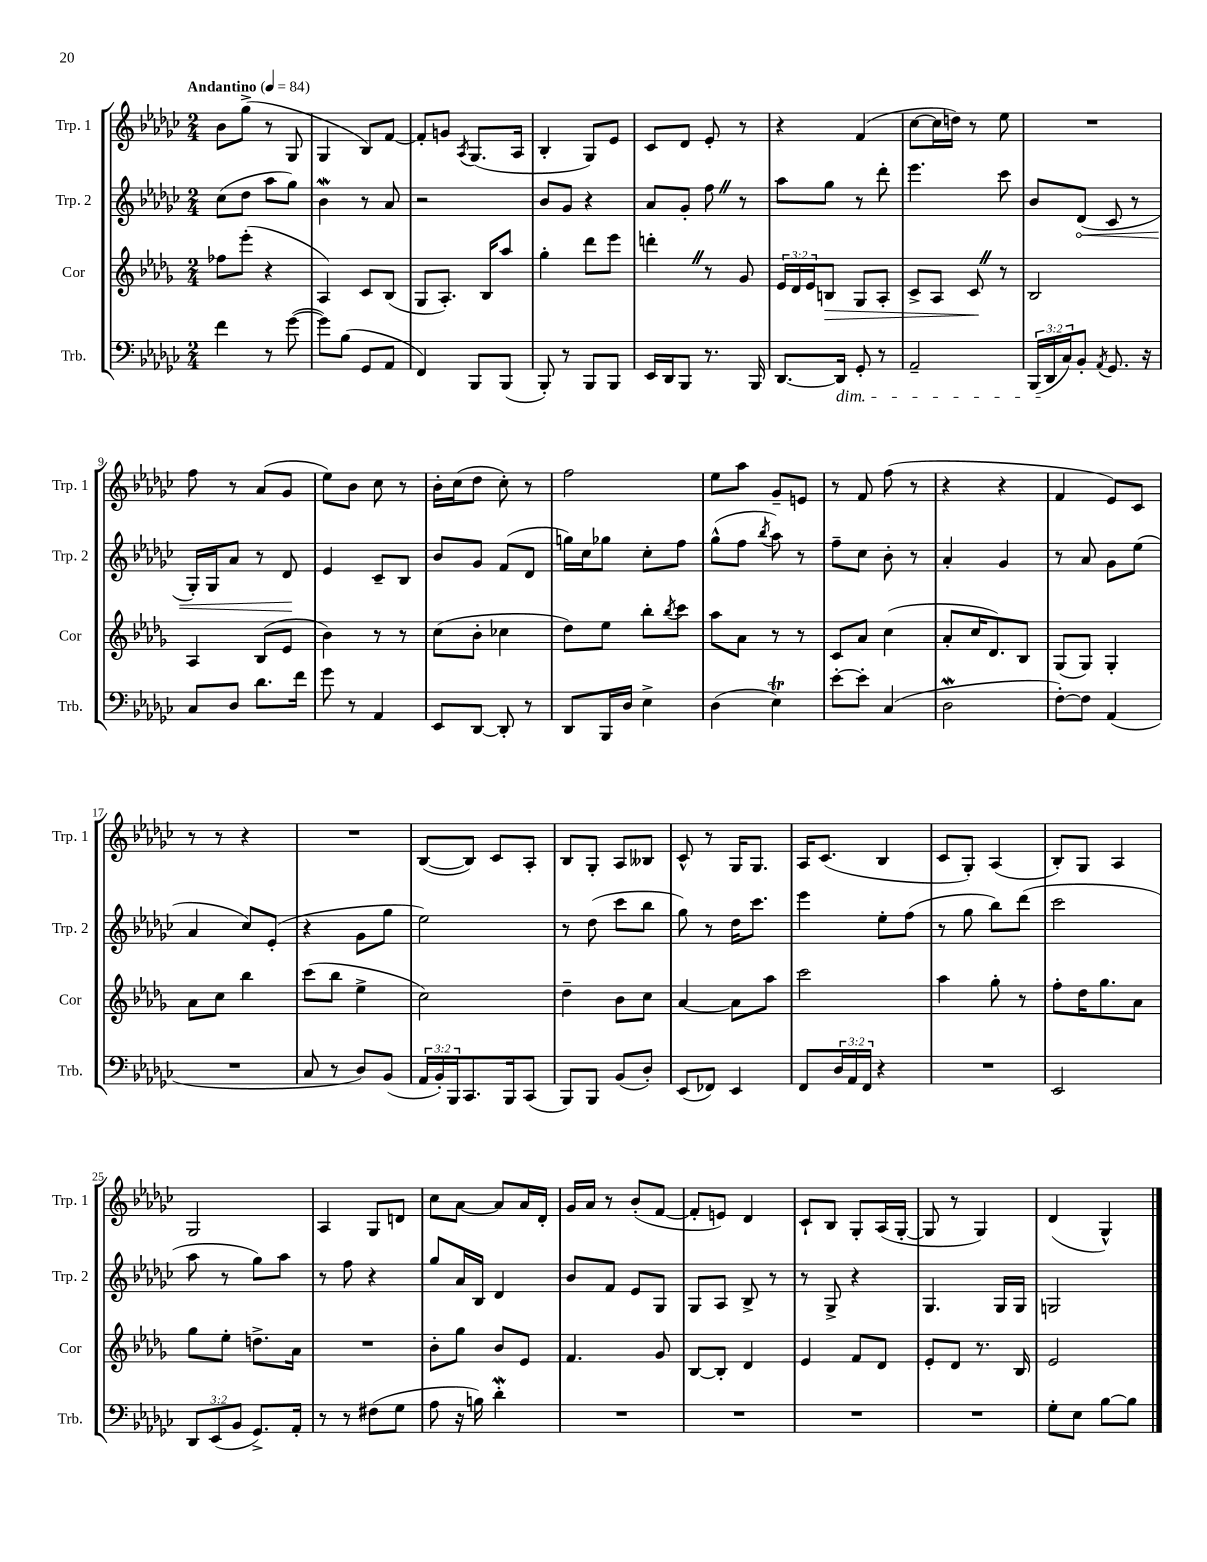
<<
\new StaffGroup <<
\new Staff = "s0" \with { instrumentName = "Trp. 1" shortInstrumentName = "Trp. 1" } {
    \clef treble \key ges \major \numericTimeSignature \time 2/4 \tempo "Andantino" 4 = 84
    bes'8 ges''8->( r8 ges8 |
    ges4 bes8) f'8~ |
    f'8-. g'8 \acciaccatura { aes8 } ges8.( aes16 |
    bes4-. ges8) ees'8 |
    ces'8 des'8 ees'8-. r8 |
    r4 f'4( |
    ces''8~ ces''16 d''16) r8 ees''8 |
    R2 |
    f''8 r8 aes'8( ges'8 |
    ees''8) bes'8 ces''8 r8 |
    bes'16-. ces''16( des''8 ces''8-.) r8 |
    f''2 |
    ees''8 aes''8 ges'8-- e'8 |
    r8 f'8 f''8( r8 |
    r4 r4 |
    f'4 ees'8) ces'8 |
    r8 r8 r4 |
    R2 |
    bes8~( bes8) ces'8 aes8-. |
    bes8 ges8-. aes8 beses8 |
    ces'8-^ r8 ges16 ges8. |
    aes16 ces'8.( bes4 |
    ces'8 ges8-.) aes4( |
    bes8-.) ges8 aes4 |
    ges2 |
    aes4 ges8 d'8 |
    ces''8 aes'8~ aes'8 aes'16 des'16-. |
    ges'16 aes'16 r8 bes'8-.( f'8~ |
    f'8-. e'8) des'4 |
    ces'8-! bes8 ges8-. aes16( ges16~-. |
    ges8 r8 ges4) |
    des'4( ges4-^) \bar "|." |
}
\new Staff = "s1" \with { instrumentName = "Trp. 2" shortInstrumentName = "Trp. 2" } {
    \clef treble \key ges \major \numericTimeSignature \time 2/4
    ces''8( des''8 aes''8 ges''8) |
    bes'4\mordent r8 aes'8 |
    r2 |
    bes'8 ges'8 r4 |
    aes'8 ges'8-. f''8 \once \override BreathingSign.text = \markup { \musicglyph "scripts.caesura.straight" } \breathe r8 |
    aes''8 ges''8 r8 des'''8-. |
    ees'''4. ces'''8 |
    bes'8 \once \override Hairpin.circled-tip = ##t des'8\<( ces'8 r8 |
    ges16-.) ges16 aes'8 r8 des'8\! |
    ees'4 ces'8-- bes8 |
    bes'8 ges'8 f'8( des'8 |
    g''16) ces''16 ges''8 ces''8-. f''8 |
    ges''8-^( f''8 \acciaccatura { bes''8 } aes''8) r8 |
    f''8-- ces''8 bes'8-. r8 |
    aes'4-. ges'4 |
    r8 aes'8 ges'8 ees''8( |
    aes'4 ces''8) ees'8-.( |
    r4 ges'8 ges''8 |
    ees''2) |
    r8 des''8( ces'''8 bes''8 |
    ges''8) r8 des''16 ces'''8. |
    ees'''4 ees''8-. f''8( |
    r8 ges''8 bes''8) des'''8( |
    ces'''2 |
    aes''8 r8 ges''8) aes''8 |
    r8 f''8 r4 |
    ges''8 aes'16 bes16 des'4 |
    bes'8 f'8 ees'8 ges8 |
    ges8 aes8 bes8-> r8 |
    r8 ges8-> r4 |
    ges4. ges16 ges16 |
    g2 \bar "|." |
}
\new Staff = "s2" \with { instrumentName = "Cor" shortInstrumentName = "Cor" } {
    \clef treble \key des \major \numericTimeSignature \time 2/4 \override Staff.TupletNumber.text = #tuplet-number::calc-fraction-text
    fes''8 ees'''8-.( r4 |
    aes4) c'8 bes8( |
    ges8 aes8.-.) bes16 aes''8 |
    ges''4-. des'''8 ees'''8 |
    d'''4-. \once \override BreathingSign.text = \markup { \musicglyph "scripts.caesura.straight" } \breathe r8 ges'8 |
    \tuplet 3/2 { ees'16 des'16 ees'16 } b8\> ges8 aes8-. |
    c'8-> aes8 c'8\! \once \override BreathingSign.text = \markup { \musicglyph "scripts.caesura.straight" } \breathe r8 |
    bes2 |
    aes4 bes8( ees'8 |
    bes'4) r8 r8 |
    c''8( bes'8-. ces''4 |
    des''8) ees''8 bes''8-. \acciaccatura { bes''8 } c'''8 |
    aes''8 aes'8 r8 r8 |
    c'8 aes'8 c''4( |
    aes'8-. c''16 des'8.) bes8 |
    ges8( ges8) ges4-. |
    aes'8 c''8 bes''4 |
    c'''8( bes''8 ees''4-> |
    c''2) |
    des''4-- bes'8 c''8 |
    aes'4~ aes'8 aes''8 |
    c'''2 |
    aes''4 ges''8-. r8 |
    f''8-. des''16 ges''8. aes'8 |
    ges''8 ees''8-. d''8.-> aes'16 |
    R2 |
    bes'8-. ges''8 bes'8 ees'8 |
    f'4. ges'8 |
    bes8~ bes8-. des'4 |
    ees'4 f'8 des'8 |
    ees'8-. des'8 r8. bes16 |
    ees'2 \bar "|." |
}
\new Staff = "s3" \with { instrumentName = "Trb." shortInstrumentName = "Trb." } {
    \clef bass \key ges \major \numericTimeSignature \time 2/4 \override Staff.TupletNumber.text = #tuplet-number::calc-fraction-text
    f'4 r8 ges'8~( |
    ges'8) bes8( ges,8 aes,8 |
    f,4) bes,,8 bes,,8( |
    bes,,8-.) r8 bes,,8 bes,,8 |
    ees,16 des,16 bes,,8 r8. bes,,16 |
    des,8.~ des,16\dim ges,8-. r8 |
    aes,2-- |
    \tuplet 3/2 { bes,,16( des,16\! ces16) } bes,8-. \acciaccatura { aes,8 } ges,8. r16 |
    ces8 des8 des'8. f'16 |
    ges'8 r8 aes,4 |
    ees,8 des,8~ des,8-. r8 |
    des,8 bes,,16 des16 ees4-> |
    des4( ees4\trill) |
    ees'8~-. ees'8-. ces4( |
    des2\mordent |
    f8~-.) f8 aes,4( |
    R2 |
    ces8 r8 des8) bes,8( |
    \tuplet 3/2 { aes,16 bes,16-.) bes,,16 } ces,8. bes,,16 ces,8( |
    bes,,8) bes,,8 bes,8( des8-.) |
    ees,8( fes,8) ees,4 |
    f,8 \tuplet 3/2 { des16 aes,16 f,16 } r4 |
    R2 |
    ees,2 |
    \tuplet 3/2 { des,8 ees,8( bes,8 } ges,8.->) aes,16-. |
    r8 r8 fis8( ges8 |
    aes8 r16 b16) des'4-.\mordent |
    R2 |
    R2 |
    R2 |
    R2 |
    ges8-. ees8 bes8~ bes8 \bar "|." |
}
>>
>>
